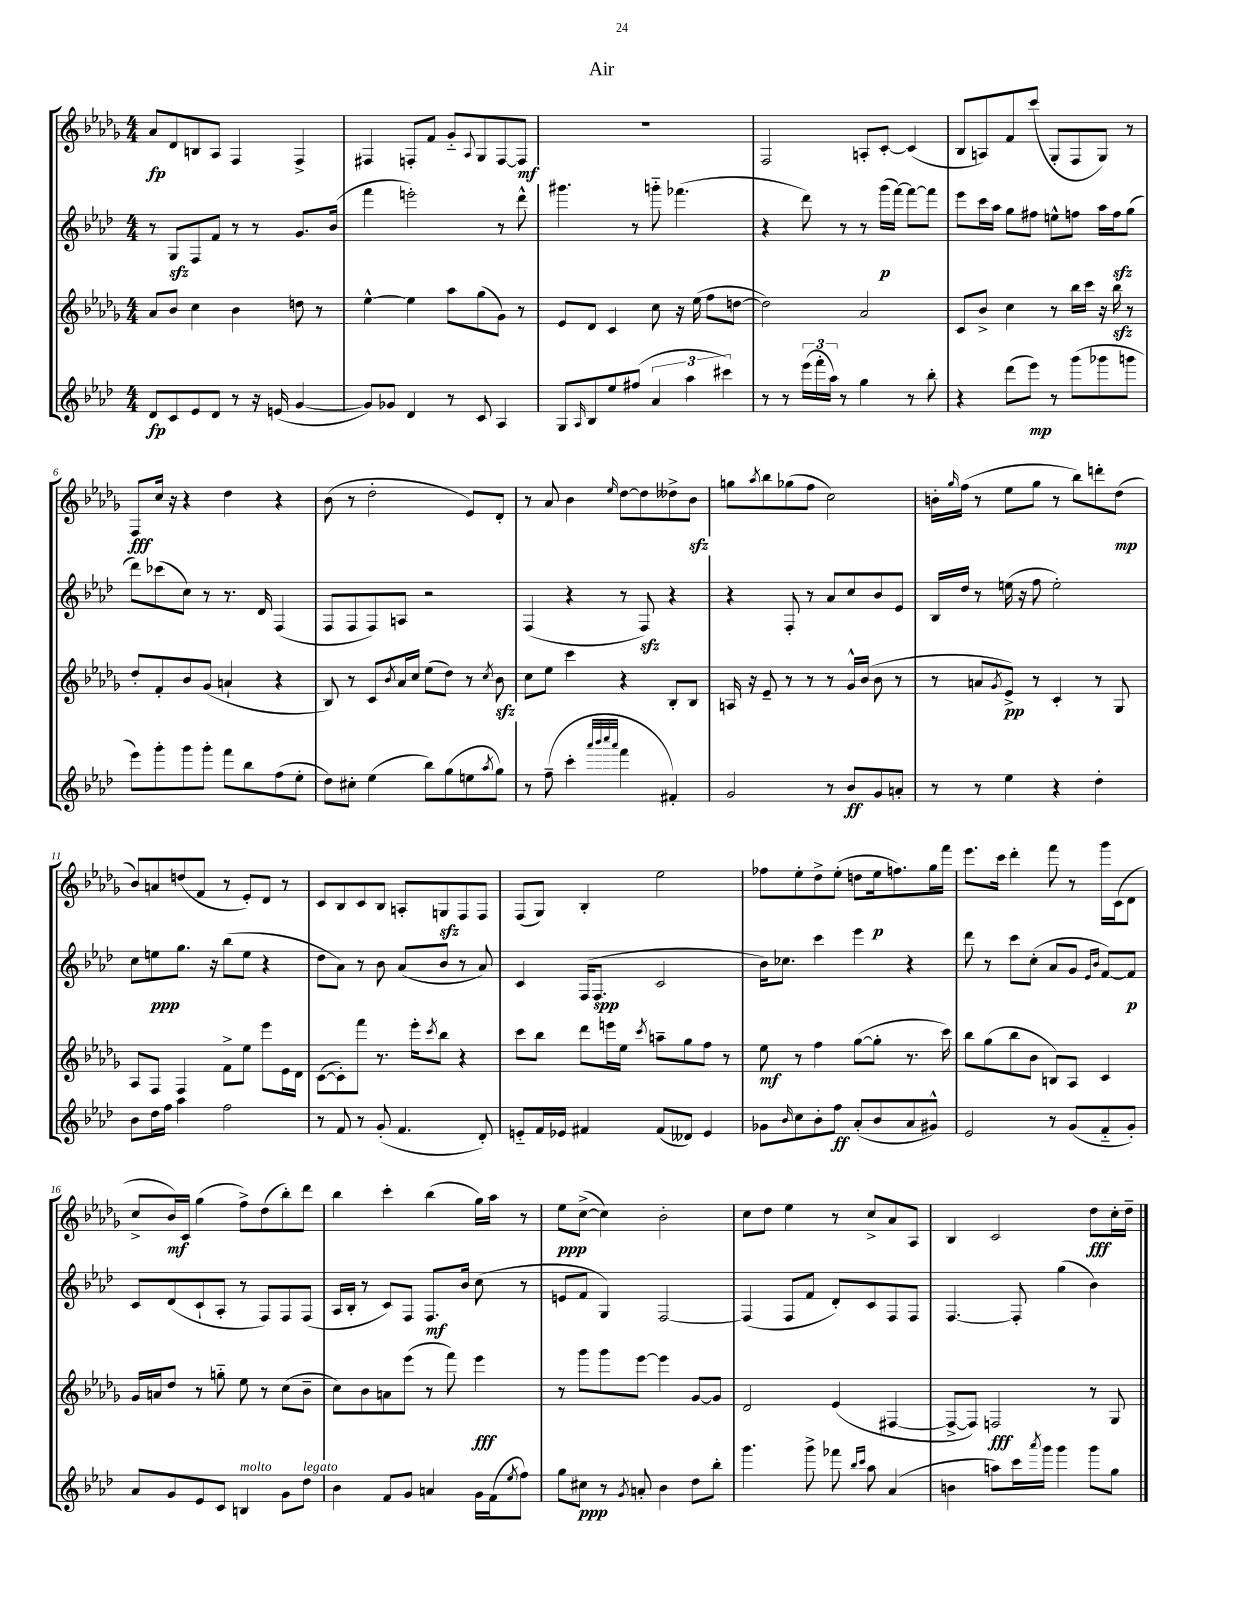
\header { title = "Air" }
<<
\new StaffGroup <<
\new Staff = "s0" {
    \clef treble \key des \major \numericTimeSignature \time 4/4
    aes'8\fp des'8 b8 aes8 f4 f4-> |
    fis4 f8-. f'8 ges'8-_ \appoggiatura { aes8 } ges8 f8~ f8\mf |
    R1 |
    f2 a8-. c'8~-. c'4( |
    bes8 a8) f'8 c'''8( ges8-. f8 ges8) r8 |
    f8\fff c''16 r16 r4 des''4 r4 |
    bes'8( r8 des''2-. ees'8) des'8-. |
    r8 aes'8 bes'4 \grace { ees''16 } des''8~ des''8 deses''8-> bes'8\sfz |
    g''8 \acciaccatura { aes''8 } bes''8 ges''8( f''8 c''2) |
    b'16-. \grace { ges''16 } f''16( r8 ees''8 ges''8 r8 bes''8) d'''8-. des''8\mp( |
    bes'8) a'8 d''8( f'8 r8 ees'8-.) des'8 r8 |
    c'8 bes8 c'8 bes8 a8-. g8\sfz f8 f8 |
    f8( ges8) bes4-. ees''2 |
    fes''8 ees''8-. des''8-> ees''8-.( d''8 ees''16\p f''8.) ges''16 f'''16 |
    ees'''8. c'''16 des'''4-. f'''8 r8 ges'''16 c'16( des'8 |
    c''8-> bes'16\mf) c'16 ges''4( f''8->) des''8( bes''8-.) des'''8 |
    bes''4 c'''4-. bes''4( ges''16) aes''16 r8 |
    ees''8\ppp c''8~->( c''4) bes'2-. |
    c''8 des''8 ees''4 r8 c''8-> aes'8 aes8 |
    bes4 c'2 des''8\fff c''16-. des''16-- \bar "|." |
}
\new Staff = "s1" {
    \clef treble \key aes \major \numericTimeSignature \time 4/4
    r8 g8\sfz f8 f'8 r8 r8 g'8. bes'16( |
    f'''4 e'''2-.) r8 des'''8-^ |
    gis'''4. r8 g'''8-_ fes'''4.( |
    r4 des'''8) r8 r8 g'''16\p( f'''16~) f'''8~ f'''8 |
    ees'''8 c'''16 aes''16 g''8 fis''8 e''8-^ f''8 aes''16 f''16\sfz g''8( |
    des'''8) ces'''8( c''8) r8 r8. des'16 f4( |
    f8 f8 f8) a8 r2 |
    f4( r4 r8 f8\sfz) r4 |
    r4 f8-. r8 aes'8 c''8 bes'8 ees'8 |
    bes16 des''16 r8 e''16( r16 f''8 e''2-.) |
    c''8 e''8\ppp g''8. r16 bes''8( e''8 r4 |
    des''8 aes'8) r8 bes'8 aes'8( bes'8 r8 aes'8) |
    c'4 f16( f8.\spp c'2 |
    bes'16) ces''8. c'''4 ees'''4 r4 |
    des'''8 r8 c'''8 c''8-.( aes'8 g'8 \grace { ees'16 bes'16 } f'8~) f'8\p |
    c'8 des'8( c'8-! aes8-. r8 f8) f8 f8( |
    aes16 bes16-. r8 c'8) f8 f8.\mf bes'16 c''8( r8 |
    e'8 f'8 g4) f2~ |
    f4( f8 f'8 des'8-.) c'8 f8 f8 |
    f4.~ f8-. g''4( bes'4) \bar "|." |
}
\new Staff = "s2" {
    \clef treble \key des \major \numericTimeSignature \time 4/4
    aes'8 bes'8 c''4 bes'4 d''8 r8 |
    ees''4~-^ ees''4 aes''8 ges''8( ges'8) r8 |
    ees'8 des'8 c'4 c''8 r16 ees''16( f''8 d''8~ |
    d''2) aes'2 |
    c'8 bes'8-> c''4 r8 bes''16 c'''16 r16 bes''16\sfz r8 |
    des''8-. f'8-. bes'8 ges'8( a'4-! r4 |
    bes8) r8 c'8 \acciaccatura { bes'8 } aes'16 c''16 ees''8( des''8) r8 \acciaccatura { c''8 } bes'8\sfz |
    c''8 ees''8 c'''4 r4 bes8-. bes8 |
    a16 r16 ees'8-- r8 r8 r8 ges'16-^ bes'16( bes'8 r8 |
    r8 a'8 \acciaccatura { ges'8 } ees'8->\pp) r8 c'4-. r8 ges8 |
    aes8 f8 f4 f'8-> ees''8 ees'''8 ees'16 des'16 |
    c'8~( c'8-.) f'''8 r8. ees'''16-. \acciaccatura { c'''8 } bes''8 r4 |
    c'''8 bes''8 des'''8 e'''16 ees''16 \acciaccatura { c'''8 } a''8-- ges''8 f''8 r8 |
    ees''8\mf r8 f''4 ges''8~( ges''8-. r8. c'''16) |
    bes''8 ges''8( bes''8 bes'8 b8) aes8 c'4 |
    ges'16 a'16 des''8 r8 g''8-_ ees''8 r8 c''8( bes'8-- |
    c''8) bes'8 a'8 ees'''8( r8 f'''8) ees'''4\fff |
    r8 ges'''8 ges'''8 ees'''8~ ees'''4 ges'8~ ges'8 |
    des'2 ees'4( fis4~ |
    fis8~-> fis8) f2\fff r8 ges8 \bar "|." |
}
\new Staff = "s3" {
    \clef treble \key aes \major \numericTimeSignature \time 4/4
    des'8\fp c'8 ees'8 des'8 r8 r16 e'16( g'4~ |
    g'8) ges'8 des'4 r8 c'8 aes4 |
    g8 \grace { aes16 } bes8 ees''8 fis''8( \tuplet 3/2 { aes'4 aes''4 cis'''4) } |
    r8 r8 \tuplet 3/2 { ees'''16( f'''16-. aes''16) } r8 g''4 r8 bes''8-. |
    r4 des'''8( ees'''8\mp) r8 g'''8( ges'''8 g'''8 |
    ees'''8) g'''8-. g'''8 g'''8-. f'''8 bes''8 f''8( ees''8-. |
    des''8) cis''8-. ees''4( bes''8) g''8( e''8 \acciaccatura { aes''8 } g''8) |
    r8 f''8--( c'''4-. \grace { aes'''32 bes'''32 c''''32 aes'''32 } f'''4 fis'4-.) |
    g'2 r8 bes'8\ff g'8 a'8-. |
    r8 r8 ees''4 r4 des''4-. |
    bes'8 des''16 f''16 aes''4 f''2 |
    r8 f'8 r8 g'8-.( f'4. des'8-.) |
    e'8-_ f'16 ees'16 fis'4 fis'8( deses'8) ees'4 |
    ges'8 \grace { bes'16 } c''8 bes'8-. f''8\ff aes'8-.( bes'8 aes'8 gis'8-^) |
    ees'2 r8 g'8( f'8-_ g'8-.) |
    aes'8 g'8 ees'8 c'8 b4^\markup { \italic "molto" } g'8 des''8^\markup { \italic "legato" } |
    bes'4 f'8 g'8 a'4 g'16 f'16( \acciaccatura { ees''8 } f''8) |
    g''8 cis''8\ppp r8 \acciaccatura { g'8 } a'8-. bes'4 des''8 bes''8-. |
    g'''4. g'''8-> fes'''8 \grace { bes''16 c'''16 } aes''8 aes'4( |
    b'4 a''8) c'''16 \acciaccatura { aes'''8 } g'''16 g'''4 g'''8 g''8 \bar "|." |
}
>>
>>
